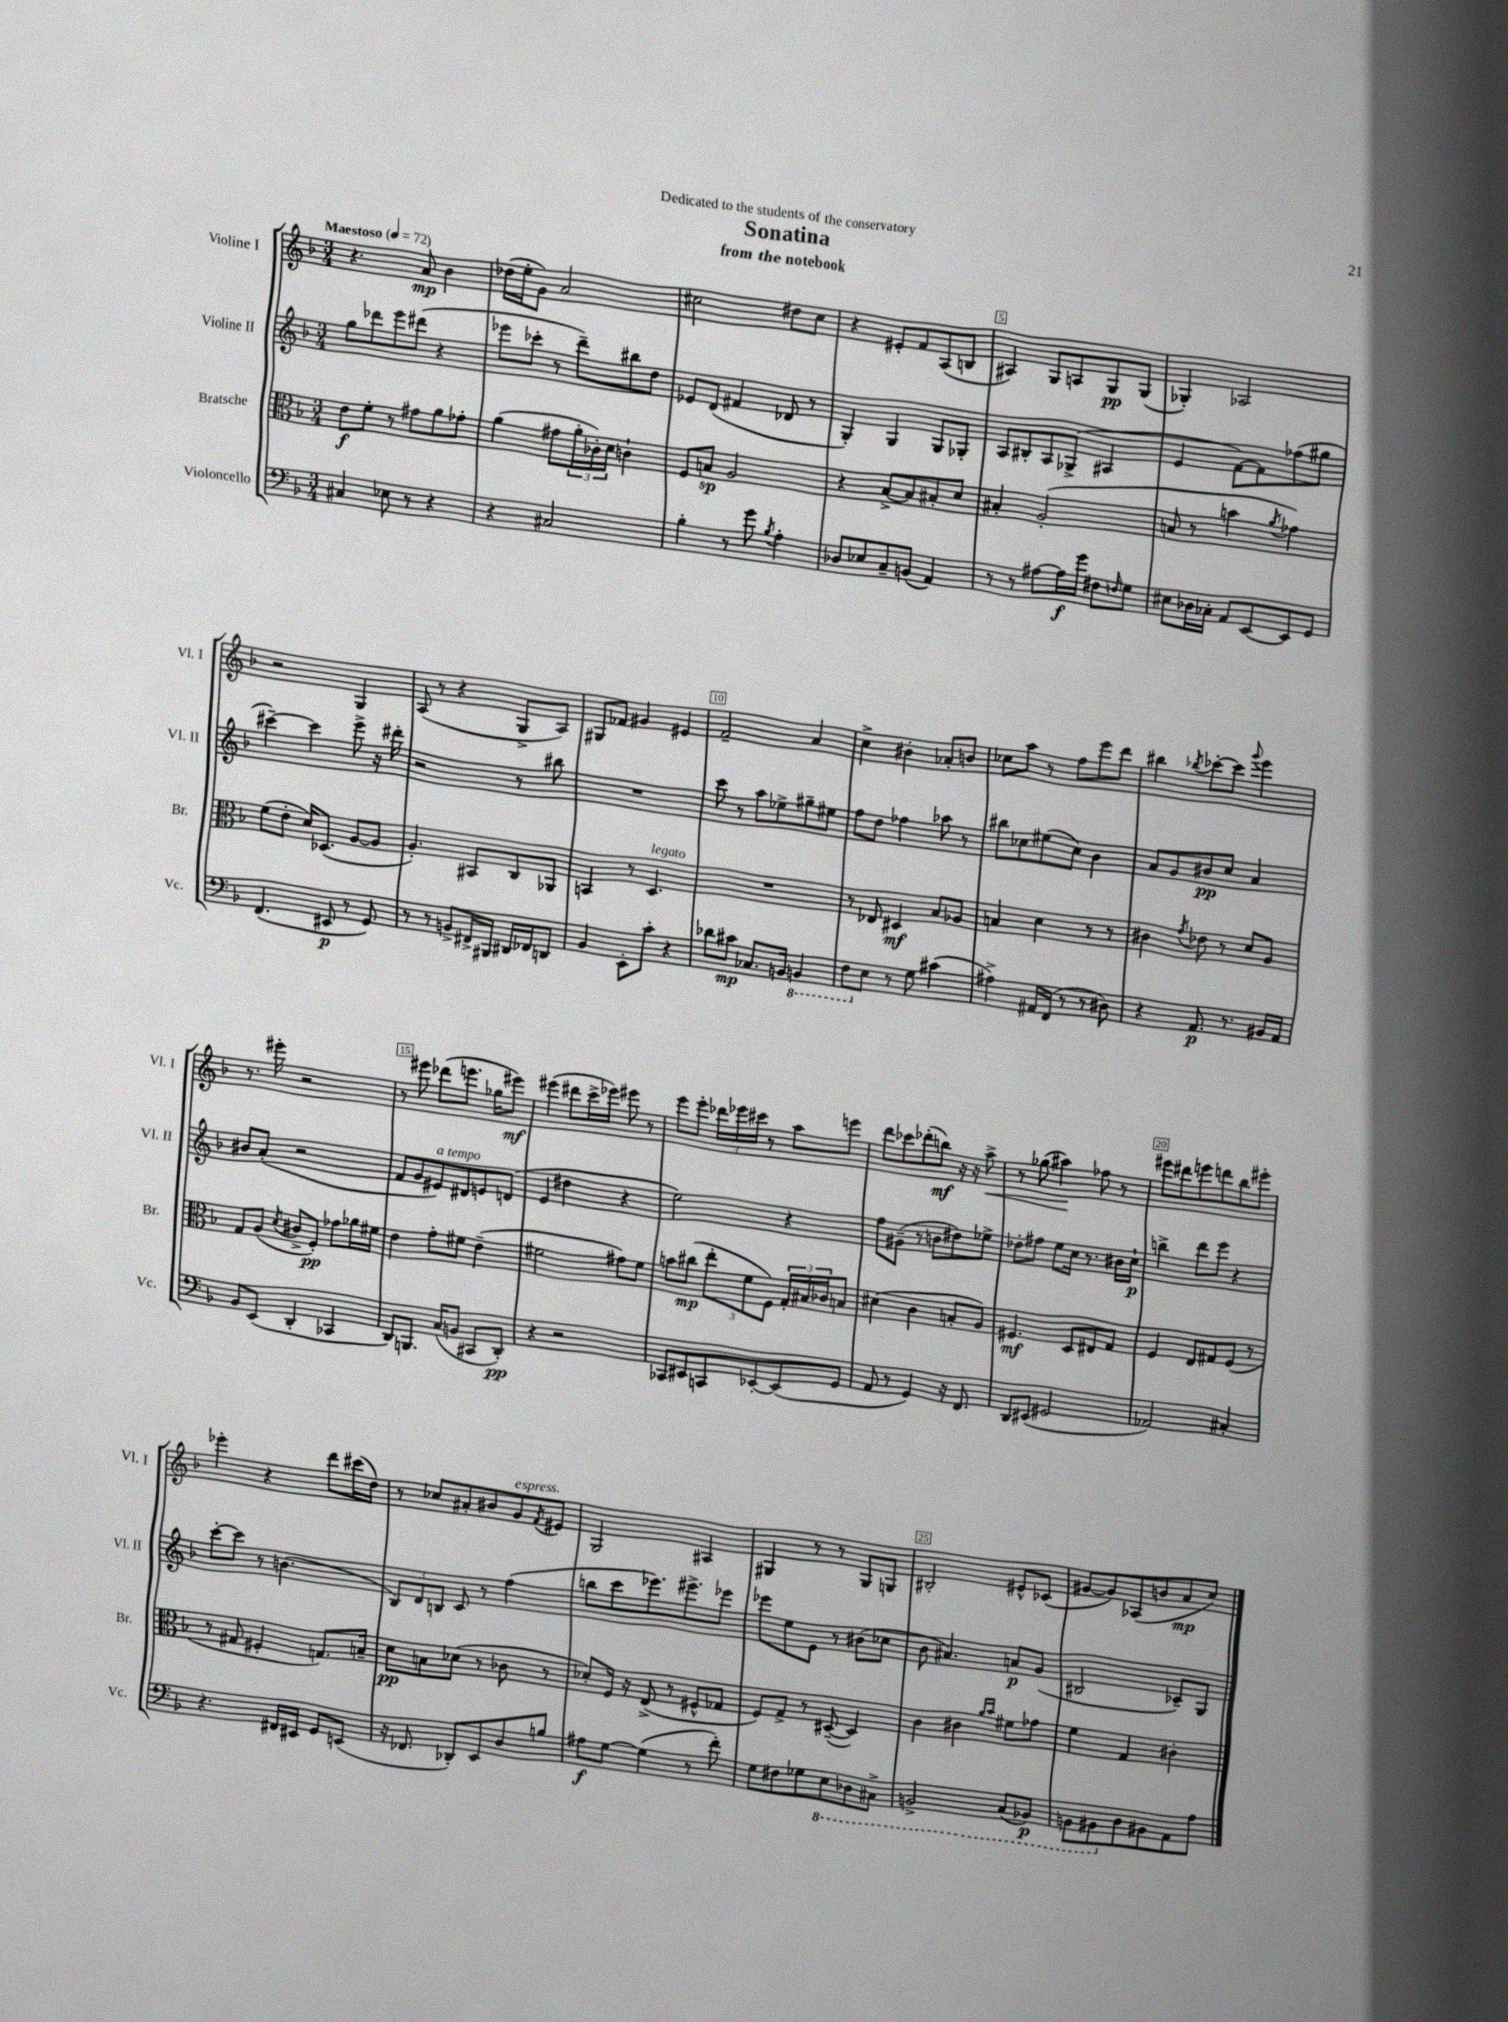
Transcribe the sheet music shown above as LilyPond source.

\header { title = "Sonatina" subtitle = "from the notebook" dedication = "Dedicated to the students of the conservatory" }
<<
\new StaffGroup <<
\new Staff = "s0" \with { instrumentName = "Violine I" shortInstrumentName = "Vl. I" } {
    \clef treble \key f \major \numericTimeSignature \time 3/4 \tempo "Maestoso" 4 = 72
    r4. a'8\mp bes'4 |
    des''16( e''16-. g'8) a'2 |
    cis''2 dis''8 cis''8 |
    r4 eis'8-. f'8 a8( b8 |
    ais4) g8 a8 g8\pp g8( |
    ges4-.) aes2 |
    r2 g4 |
    a8( r8 r4 g8-> a8) |
    gis8 fes'8 gis'4 eis'4 |
    f'2-- a'4 |
    c''4-> bis'4-. aes'8-. b'8 |
    ces''8 a''8 r8 f''8 e'''8 d'''8 |
    bis''4 \acciaccatura { bes''8 } ces'''8~-. ces'''8 \appoggiatura { g'''8 } e'''4 |
    r8. eis'''16-. r2 |
    r8 eis'''8 des'''8( e'''8. ges''16 eis'''8\mf) |
    eis'''4( dis'''8 c'''16-> ees'''16) eis'''8 r8 |
    e'''8 e'''8-. \tuplet 3/2 { des'''16 ees'''16 cis'''16 } r8 a''8 e'''8 |
    d'''8 ces'''8 des'''8-.( b''8\mf) r16 r16 a''8->\< |
    r8 ges''8( ais''4\!) fes''8 r8 |
    eis'''8 dis'''8 e'''8 d'''8 bes''8 eis'''8-. |
    ees'''4-. r4 d'''8 cis'''16( d''16) |
    r8 ces''8 ais'8-. bis'8 g'8^\markup { \italic "espress." } \acciaccatura { f'8 } eis'8 |
    g2 ais4 |
    gis4 r8 r8 gis8 g8 |
    bis2-. eis'8-^ ces'8( |
    gis'8~ gis'8) aes8( b'8 a'8\mp c''8) \bar "|." |
}
\new Staff = "s1" \with { instrumentName = "Violine II" shortInstrumentName = "Vl. II" } {
    \clef treble \key f \major \numericTimeSignature \time 3/4
    g''8 des'''8 e'''8 dis'''8( r4 |
    ees'''8 ces'''8-. r8 d'''8--) bis''8 d''8 |
    ees'8 d'8( fis'4 des'8 r8 |
    g4-.) g4 g8 ges8-. |
    a8 bis8-. a8 ges8->( ais4 |
    e'4 f'8~) f'8 fes''8( gis''8 |
    cis'''4~--) cis'''4 e'''8-> r16 dis'''16-. |
    r2 r8 bis''8 |
    R2. |
    c'''8 r8 a''8 ees''8-> gis''8-- eis''8 |
    f''8 d''8 fes''4 aes''8 r8 |
    bis''8 ces''8 eis''8( ces''8) bes'4 |
    a'8 g'8 bis'8\pp c''8 a'4 |
    bis'8 a'8-.( r2 |
    f'8 g'8 eis'8^\markup { \italic "a tempo" }) dis'8 e'8 d'8( |
    e'4 dis''4 r4 |
    e''2) r4 |
    f''8 gis'8--( r8 b'8 dis''8) ees''8-> |
    des''8-. fis''8 e''8 c''16 r8. bis'16 c''16-!\p |
    b''4-> d'''8 e'''8 r4 |
    c'''8~-. c'''8 r8 b'4.( |
    \tuplet 3/2 { bes8) d'8 b8 } c'8 r8 f''4( |
    b''8 c'''8 ees'''8.) eis'''8.-> ees'''8 |
    ees'''8 e''8 e'8 r8 bis'8( ces''8 |
    bes'8 ais'4.) a'8\p g'8( |
    bis2 ces'8--) g8 \bar "|." |
}
\new Staff = "s2" \with { instrumentName = "Bratsche" shortInstrumentName = "Br." } {
    \clef alto \key f \major \numericTimeSignature \time 3/4
    e'8\f f'8-. r8 gis'8 a'8 ges'8-. |
    a'4( gis'8 \tuplet 3/2 { a'16-. ces'16-.) d'16 } c'4-! |
    f8 b8\sp a2 |
    r4 bes8~-> bes8 bis8-. d'8 |
    bis4-. a2-.( |
    b8 r8 b'4 \acciaccatura { a'8 } ges'4) |
    f'8( e'8-. d'16) des8.( a8~ a8 |
    a4.-.) bis,8 c8 aes,8 |
    b,4 r8 d4.^\markup { \italic "legato" } |
    R2. |
    r8 ees8 dis4\mf bes8 aes8 |
    b4 d'4 r8 r8 |
    cis'4 \acciaccatura { g'8 } ees'8 r8 d'8 a8 |
    g8 a8( \acciaccatura { d'8 } cis'8-> f8-.\pp) ges'8 aes'16 fis'16 |
    e'4 g'8-. fis'8 e'4--( |
    fis'2 gis'8) fis'8 |
    b'8 cis''8\mp( \tuplet 3/2 { e''8-. f'8 f8) } \tuplet 3/2 { g16-. bis16 ces'16 } b8 |
    dis'4( c'4 b8-. a8) |
    fis4.\mf d8 eis8 g8 |
    f4 e8 gis8 f8( r8 |
    r8 gis8 fis4-. g8.) b16-- |
    d'8\pp b8 des'8( r8 ces'8 r8 |
    des'8-.) f16 r16 e8->( r8 fis8-^ ges8 |
    f8) g8-> r8 dis8~--( dis4) |
    c'4 cis'4 \grace { a'16 bes'16 } fis'8 ges'8 |
    f'4 g4 cis'4-. \bar "|." |
}
\new Staff = "s3" \with { instrumentName = "Violoncello" shortInstrumentName = "Vc." } {
    \clef bass \key f \major \numericTimeSignature \time 3/4
    cis4 ees8 r8 r4 |
    r4 cis2 |
    bes4-. r8 g'8 \acciaccatura { bes8 } a4-. |
    des8 ees8 c8-- b,8( a,4) |
    r8 r8 ais8~ ais16\f g'16 fis8 \grace { f16 } g8 |
    eis8 des16 ces16-. a,8 e,8~ e,8 g,8 |
    f,4.( eis,8\p r8 g,8) |
    r8 r8 b,8-> fis,16-> bis,,16 dis,16 fes,16 d,8 |
    bes,4 e,8-. c'8-. r4 |
    des'8 cis'8\mp ces8. b,16 \ottava #-1 b,,4 |
    f,8 \ottava #0 e8 r8 g8 cis'4( |
    ais4->) ais,16 f,16( r8 r8 dis8) |
    r4 a,8.\p r8. bis,16 a,16 |
    bes,8 e,8( d,4-. ces,4 |
    d,8) b,,8. c16( b,8 cis,8 d,8-.\pp) |
    r4 r2 |
    ces,8 eis,8 c,8 ees,8~-. ees,8( g,8 |
    a,8 r8 g,4) r16 f,8. |
    d,8 eis,8( gis,2 |
    aes,2) cis4-. |
    r4. fis,16 eis,16 g,8 e,8( |
    r16 fes,8. des,8-.) e,8 d8 b8 |
    ais8\f g8~ g4( r8 f'8-.) |
    g8 fis8 ges8 \ottava #-1 e,8 des,8 cis,8-> |
    b,,2-> c,8( bes,,8\p) |
    b,,8 bis,,8 \ottava #0 d8 bis,8 a,8 a8 \bar "|." |
}
>>
>>
\layout { \context { \Score \override BarNumber.break-visibility = ##(#f #t #t) barNumberVisibility = #(every-nth-bar-number-visible 5) \override BarNumber.stencil = #(make-stencil-boxer 0.1 0.3 ly:text-interface::print) } }
